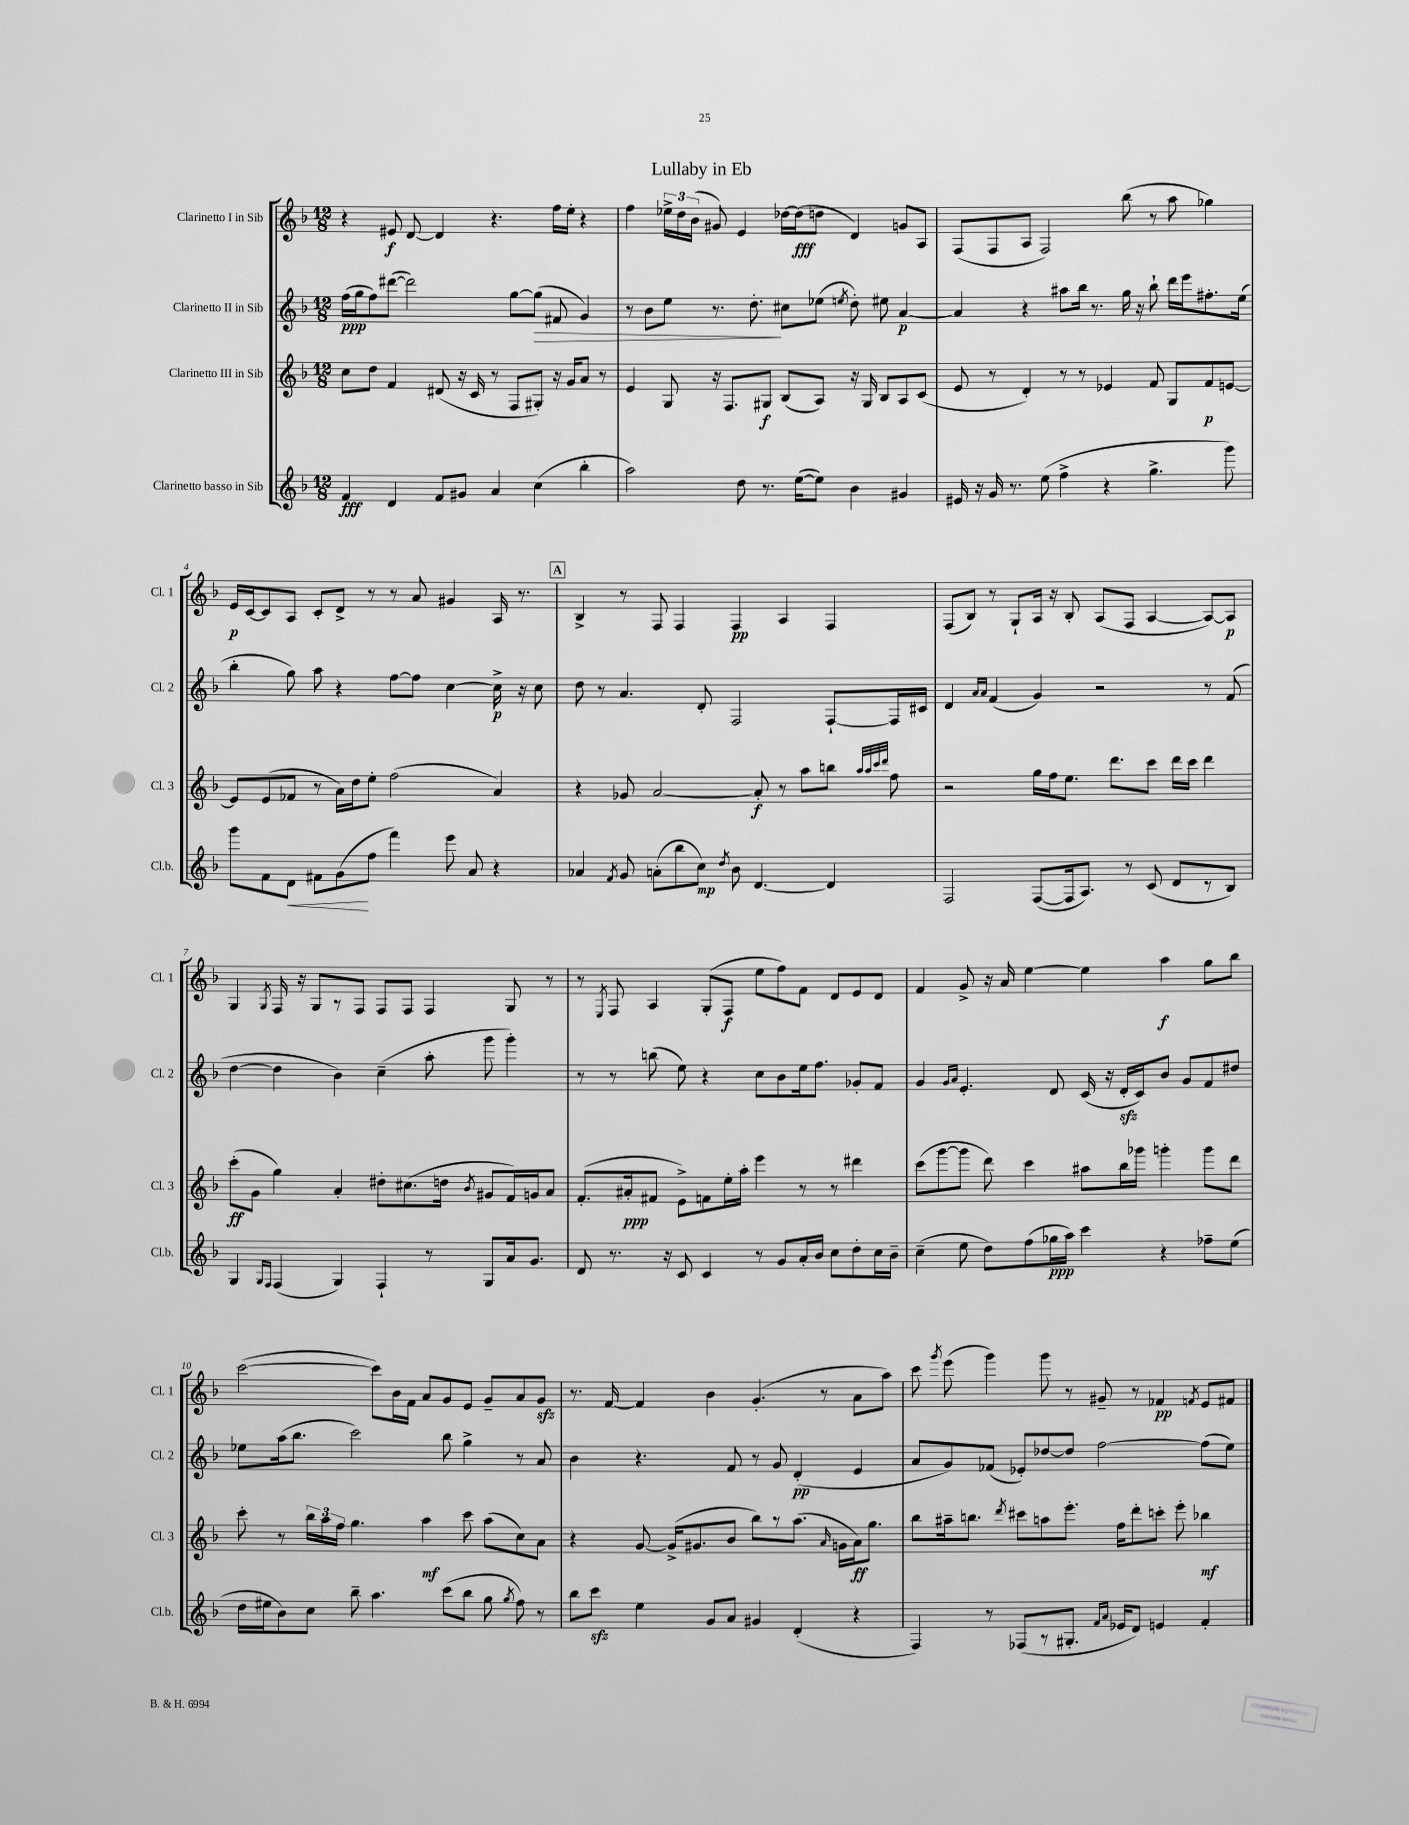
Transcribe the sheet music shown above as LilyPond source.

\header { title = "Lullaby in Eb" }
<<
\new StaffGroup <<
\new Staff = "s0" \with { instrumentName = "Clarinetto I in Sib" shortInstrumentName = "Cl. 1" } {
    \clef treble \key f \major \numericTimeSignature \time 12/8
    \autoBeamOff r4 eis'8\f d'8~ d'4 r4. f''16[ e''16]-. r4 |
    f''4 \tuplet 3/2 { ees''16[-> d''16 bes'16]( } gis'8) e'4 des''16[~ des''16\fff( d''8] d'4) g'8[ a8] |
    f8[( f8 a8] f2) bes''8( r8 a''8 ges''4) |
    e'16[\p c'16~ c'8 a8] c'8[-. d'8]-> r8 r8 a'8 gis'4 a16 r8. |
    \mark \markup { \box "A" } bes4-> r8 f8 f4 f4\pp a4 f4 |
    f8[( bes8]) r8 g8[-! a16] r16 bes8-. a8[( f8] a4~ a8[~) a8]\p |
    g4 \acciaccatura { g8 } f16 r16 g8[ r8 f8] f8[ f8] f4 g8 r8 |
    r8 \acciaccatura { e8 } f8 a4 g8[-.( f8]\f e''8[ f''8) f'8] d'8[ e'8 d'8] |
    f'4 g'8-> r16 a'16 e''4~ e''4 a''4\f g''8[ bes''8] |
    c'''2~( c'''8[) bes'16 f'16] a'8[ g'8 e'8] g'8[-- a'8 g'8]\sfz |
    r8. f'16~ f'4 bes'4 g'4.-.( r8 a'8[ a''8]) |
    c'''8 \acciaccatura { g'''8 } e'''8( g'''4) g'''8 r8 gis'8-- r8 fes'4\pp \acciaccatura { f'8 } e'8[ fis'8] \bar "|." |
}
\new Staff = "s1" \with { instrumentName = "Clarinetto II in Sib" shortInstrumentName = "Cl. 2" } {
    \clef treble \key f \major \numericTimeSignature \time 12/8
    \autoBeamOff f''16[\ppp( g''16 f''8) dis'''8]~( dis'''2) g''8[~ g''8]\>( fis'8 g'4) |
    r8 bes'8[ e''8] r8. d''8.-.\! cis''8[ ees''8]( \acciaccatura { e''8 } d''8-.) eis''8 a'4~\p |
    a'4 r4 ais''8[ bes''16] r8. g''16 r16 bes''8-! d'''16[ e'''16 fis''8.-. e''16]( |
    bes''4-. g''8) a''8 r4 f''8[~ f''8] c''4~ c''16->\p r16 c''8 |
    \mark \markup { \box "A" } d''8 r8 a'4. d'8-. f2 f8[~-! f16 cis'16] |
    d'4 \grace { a'16[ a'16] } f'4( g'4) r2 r8 f'8( |
    d''4~ d''4 bes'4) c''4--( a''8-. g'''8 g'''4-.) |
    r8 r8 b''8( e''8) r4 c''8[ bes'8 e''16 f''8.] ges'8[-. f'8] |
    g'4 \grace { g'16[ a'16] } e'4.-. d'8 c'16( r16 d'16[-.\sfz c'16) bes'8] g'8[ f'8 dis''8] |
    ees''8[ a''16( bes''8.] c'''2) bes''8 g''4-> r8 a'8 |
    bes'4 r4. f'8 r8 g'8 d'4-.\pp( e'4 |
    a'8[ g'8) fes'8]( ees'8[-.) des''8~ des''8] f''2~ f''8[( e''8]) \bar "|." |
}
\new Staff = "s2" \with { instrumentName = "Clarinetto III in Sib" shortInstrumentName = "Cl. 3" } {
    \clef treble \key f \major \numericTimeSignature \time 12/8
    \autoBeamOff c''8[ d''8] f'4 dis'8( r16 c'16 r8 f8[ gis8]-.) r16 g'16[ a'8] r8 |
    e'4 g8 r16 f8.[ gis8]\f bes8[( a8]) r16 gis16 bes8[ a8 c'8]( |
    e'8 r8 d'4-.) r8 r8 ees'4 f'8 g8[ f'8\p e'8]~ |
    e'8[ e'8( fes'8] r8 a'16[) d''16 e''8]-. f''2( a'4) |
    \mark \markup { \box "A" } r4 ges'8 a'2~ a'8-.\f r8 a''8[ b''8] \grace { a''32[ a''32 c'''32 d'''32] } f''8 |
    r2 g''16[ f''16 e''8.] d'''8.[ c'''8] d'''16[ c'''16] d'''4 |
    c'''8[-.\ff( g'8] g''4) a'4-. dis''8[-. cis''8.( d''16] \acciaccatura { bes'8 } gis'8[ f'16) g'16 a'8] |
    f'8.[-.( ais'16-.\ppp fis'8] e'8[->) f'8 e''16-. a''16]-. e'''4 r8 r8 dis'''4 |
    c'''8[( g'''8~ g'''8] d'''8) c'''4 ais''8[ bes''16 ges'''16] g'''4-. g'''8[ d'''8] |
    c'''8-. r8 \tuplet 3/2 { bes''16[ a''16 f''16] } g''4. a''4\mf c'''8 a''8[( c''8) a'8] |
    r4 g'8~ g'16[->( gis'8. bes'8] bes''8[) r8 a''8.]( \grace { a'16 } g'16[ a'16\ff) g''8.] |
    bes''8[ ais''16-- b''8.] \acciaccatura { d'''8 } cis'''8[ a''8 e'''8.]-. f''16[ d'''8-. c'''8]-. e'''8-. bes''4\mf \bar "|." |
}
\new Staff = "s3" \with { instrumentName = "Clarinetto basso in Sib" shortInstrumentName = "Cl.b." } {
    \clef treble \key f \major \numericTimeSignature \time 12/8
    \autoBeamOff f'4\fff d'4 f'8[ gis'8] a'4 c''4( bes''4-. |
    a''2) d''8 r8. e''16[~( e''8]) bes'4 gis'4 |
    eis'16 r16 g'16 r8. e''8( f''4-> r4 g''4.-> g'''8) |
    g'''8[ f'8 d'8]\< fis'8[ g'8\!( f''8] f'''4) e'''8 a'8 r4 |
    \mark \markup { \box "A" } aes'4 \acciaccatura { f'8 } g'8 a'8[-.( bes''8 c''8]\mp) \acciaccatura { d''8 } bes'8 d'4.~ d'4 |
    f2 f8[~( f16 a8.]) r8 c'8( d'8[ r8 bes8]) |
    g4 \grace { g16[ f16] } f4( g4) f4-! r8 g8[ a'16 g'8.] |
    d'8 r8. r16 c'8 c'4 r8 g'8[ a'16-. bes'16] c''8[ d''8-. c''16 bes'16]-- |
    c''4--( e''8 d''8[) f''8( ges''16\ppp a''16]) c'''4 r4 fes''8[-- e''8]( |
    d''16[ eis''16 bes'8) c''8] bes''8-- a''4. c'''8[( bes''8] g''8 \acciaccatura { g''8 } f''8) r8 |
    bes''8[ c'''8]\sfz e''4 g'8[ a'8] gis'4 d'4-.( r4 |
    f4) r8 fes8[( r8 gis8.]-. \grace { f'16[ a'16] } ees'16[ d'8]) e'4 f'4-. \bar "|." |
}
>>
>>
